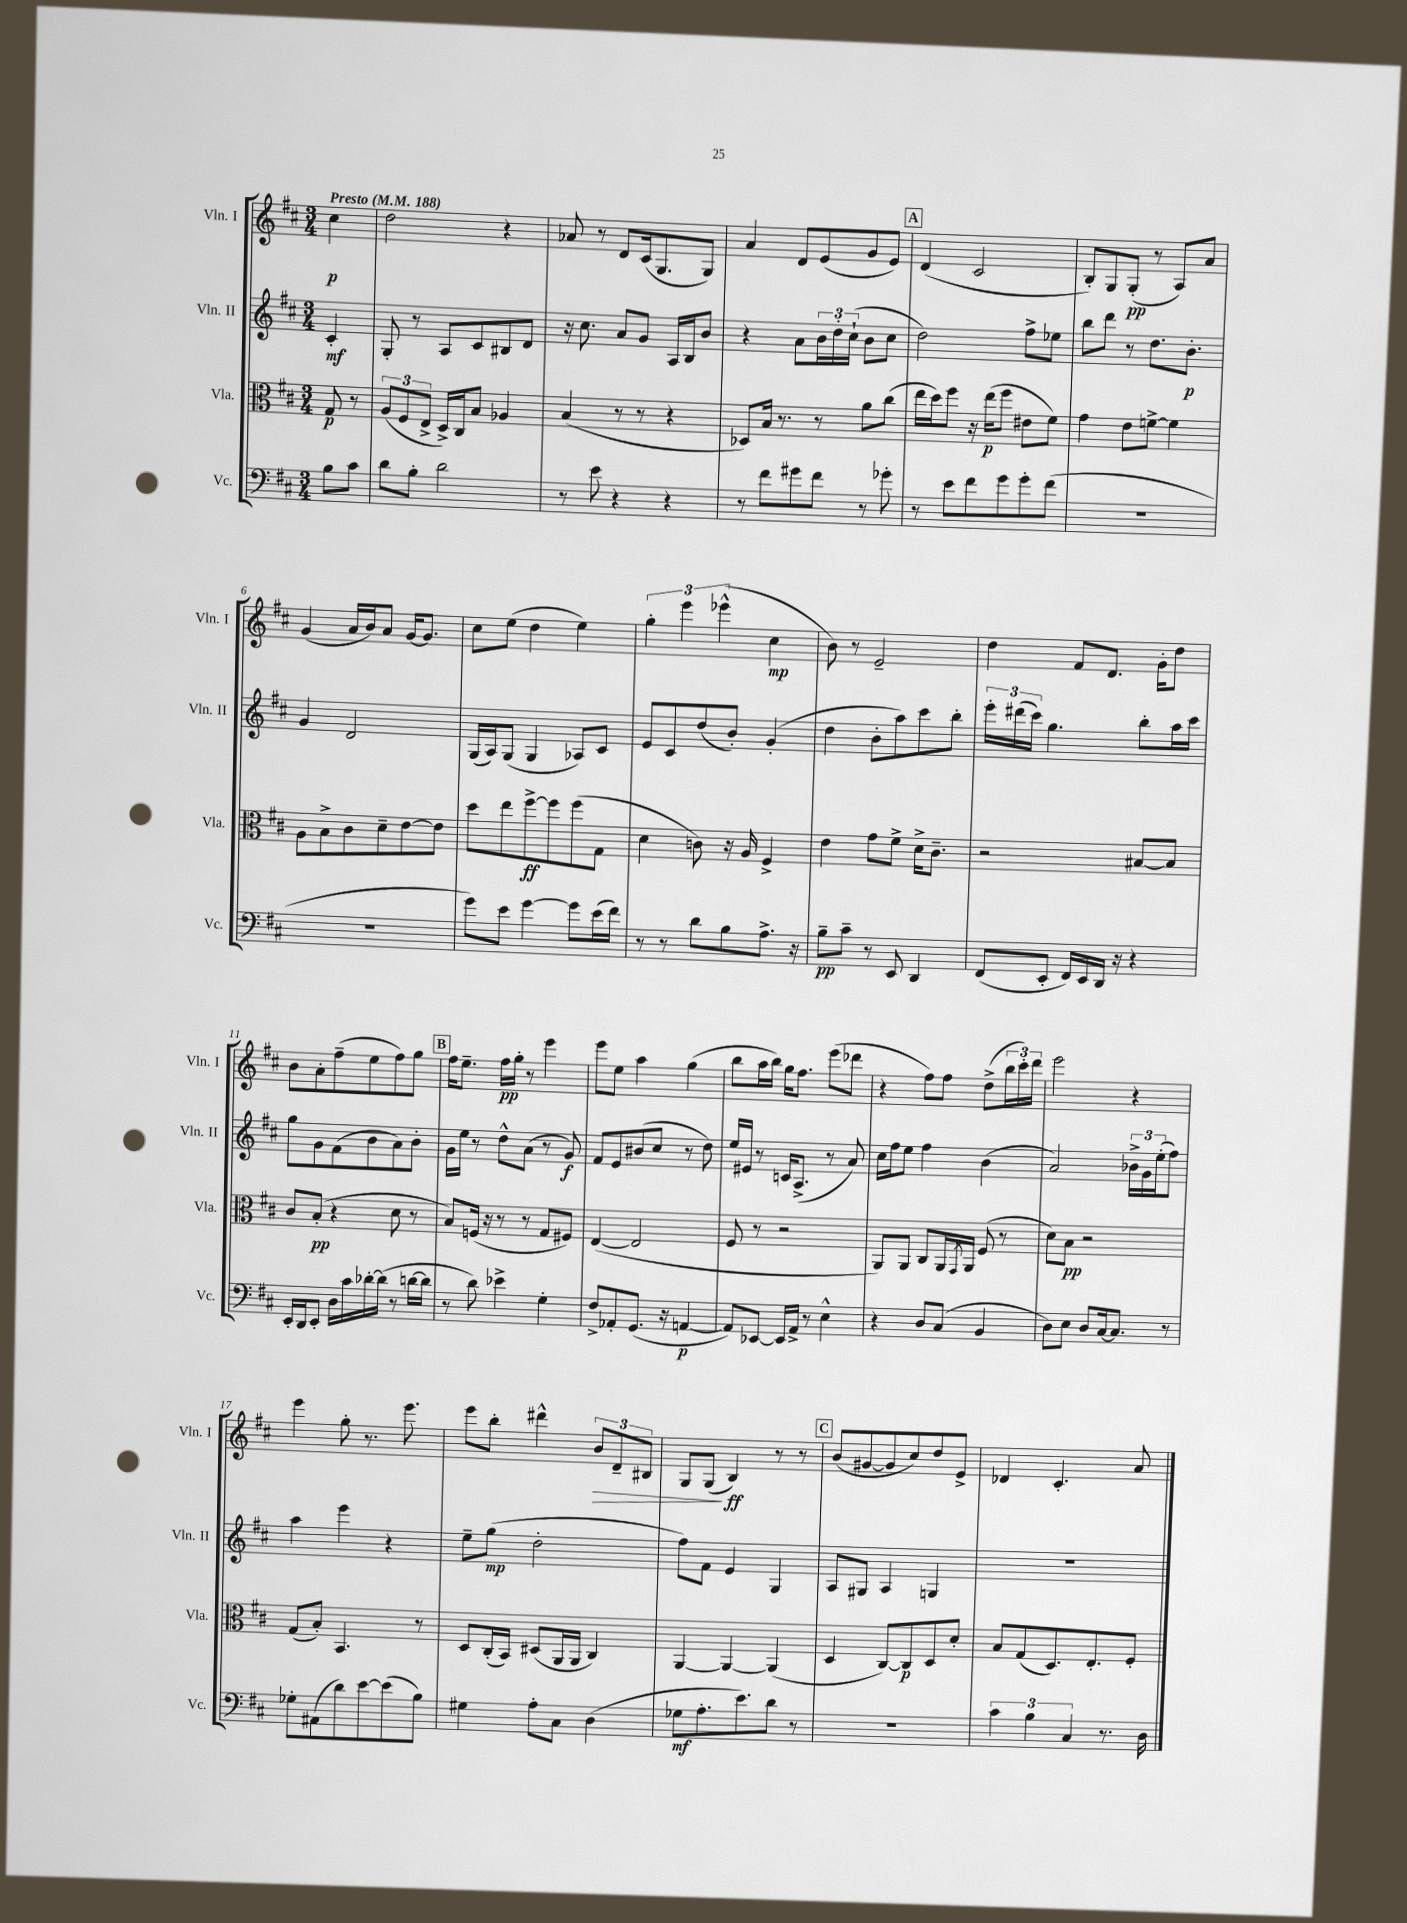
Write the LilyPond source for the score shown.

<<
\new StaffGroup <<
\new Staff = "s0" \with { instrumentName = "Vln. I" shortInstrumentName = "Vln. I" } {
    \clef treble \key d \major \numericTimeSignature \time 3/4 \partial 4 \tempo "Presto" 4 = 188
    cis''4\p |
    d''2 r4 |
    aes'8 r8 d'8 cis'16( g8. g8) |
    a'4 d'8 e'8( g'8 e'8) |
    \mark \markup { \box "A" } d'4( cis'2 |
    b8-.) g8 g8-.\pp( r8 a8) a'8 |
    g'4( a'16 b'16) a'8 g'16~ g'8. |
    cis''8 e''8( d''4 e''4) |
    \tuplet 3/2 { g''4-. e'''4 ees'''4-^( } cis''4\mp |
    b'8) r8 e'2-- |
    d''4 fis'8 d'8. g'16-. d''8 |
    b'8 a'8-. fis''8--( e''8 fis''8) g''8 |
    \mark \markup { \box "B" } fis''16 e''8.-- fis''16\pp g''16-. r8 e'''4 |
    e'''8 e''8 a''4 g''4( |
    b''8 a''16 b''16) g''16 fis''8. e'''8( des'''8 |
    r4 fis''8) fis''8 d''8->( \tuplet 3/2 { b''16 cis'''16-.) d'''16 } |
    e'''2 r4 |
    e'''4 g''8-. r8. e'''8. |
    e'''8 b''8-. dis'''4-^ \tuplet 3/2 { b'8\> d'8-- bis8 } |
    g8 g8\!( b4\ff) r8 r8 |
    \mark \markup { \box "C" } b'8( gis'8~ gis'8 cis''8) d''8 e'8-> |
    des'4 cis'4.-. a'8 \bar "|." |
}
\new Staff = "s1" \with { instrumentName = "Vln. II" shortInstrumentName = "Vln. II" } {
    \clef treble \key d \major \numericTimeSignature \time 3/4 \partial 4
    cis'4-.\mf |
    g8-. r8 a8 cis'8 bis8 d'8 |
    r16 cis''8. a'8 g'8 a16 b16 b'8 |
    r4 a'8 \tuplet 3/2 { b'16 d''16-. cis''16-!( } b'8 cis''8 |
    \mark \markup { \box "A" } d''2) fis''8-> ees''8 |
    b''8 d'''8 r8 d''8. b'8.-.\p |
    g'4 d'2 |
    g16( a16) g8( g4 aes8) cis'8 |
    e'8 cis'8 d''8( b'8-.) g'4-.( |
    d''4 b'8-. a''8) cis'''8 b''8-. |
    \tuplet 3/2 { e'''16-. dis'''16( cis'''16) } g''4. b''8-. a''16 cis'''16 |
    g''8 g'8 fis'8( b'8 a'8) b'8-. |
    \mark \markup { \box "B" } g'16 e''16 r8 d''8-^ a'8( r8 g'8\f) |
    fis'8 e'8 bis'8( cis''8 r8 d''8) |
    e''16 eis'16 r8 c'16 a8.->( r8 a'8) |
    cis''16 fis''16 e''8 fis''4 b'4( |
    a'2) \tuplet 3/2 { bes'16-> g'16 e''16-.( } fis''8) |
    a''4 e'''4 r4 |
    e''8-- g''8\mp( d''2-. |
    fis''8) fis'8 e'4 g4 |
    \mark \markup { \box "C" } a8 gis8 a4 g4 |
    R2. \bar "|." |
}
\new Staff = "s2" \with { instrumentName = "Vla." shortInstrumentName = "Vla." } {
    \clef alto \key d \major \numericTimeSignature \time 3/4 \partial 4
    g8\p r8 |
    \tuplet 3/2 { a8( fis8 e8-> } d16->) cis16 b8 aes4 |
    b4( r8 r8 r4 |
    des8) b16 r8. r8 a'8 cis''8( |
    \mark \markup { \box "A" } e''16 d''16) fis''8 r16 e''16\p( fis''8 eis'8 fis'8) |
    g'4 e'8 f'8~-> f'4 |
    a8 b8-> cis'8 d'8-- e'8~ e'8 |
    d''8 e''8 fis''8~->\ff fis''8 fis''8( g8 |
    d'4 c'8) r16 a16 fis4-> |
    e'4 g'8 fis'8-> d'16-> cis'8.-- |
    r2 bis8~ bis8 |
    cis'8 b8-.\pp( r4 d'8 r8 |
    \mark \markup { \box "B" } b8) f16( r16 r8 r8 g8 fis8) |
    e4~( e2 |
    fis8 r8 r2 |
    a,8) a,8 cis8 a,16 \acciaccatura { g,8 } a,16 fis8( r8 |
    d'8) b8\pp r2 |
    g8( b8-.) b,4. r8 |
    d8 cis16-.( b,16) dis8( a,16 a,16 cis4) |
    a,4~ a,4~ a,4( |
    \mark \markup { \box "C" } d4 cis8~) cis8\p d8 d'8-. |
    b8 g8( d8.) e8.-. fis8-. \bar "|." |
}
\new Staff = "s3" \with { instrumentName = "Vc." shortInstrumentName = "Vc." } {
    \clef bass \key d \major \numericTimeSignature \time 3/4 \partial 4
    b8 cis'8 |
    d'8 b8-. d'2 |
    r8 e'8 r4 r4 |
    r8 fis'8 gis'8 fis'8 r8 ges'8-. |
    \mark \markup { \box "A" } r8 e'8 fis'8 g'8 g'8-. fis'8( |
    R2. |
    R2. |
    g'8) e'8 g'4~ g'8 e'16( fis'16) |
    r8 r8 d'8 b8 a8.-> r16 |
    b8--\pp cis'8-- r8 e,8 d,4 |
    fis,8( e,8-. fis,16) e,16 d,16 r16 r4 |
    e,16-. d,16 e,8-. d16 cis'16 des'16~-. des'16( r8 d'16~ d'16 |
    \mark \markup { \box "B" } r8 d'8) ees'4-> g4-. |
    fis8-> aes,8-. g,8.( r16 a,4~\p |
    a,8) ees,8~ ees,16 a,16-> r8 e4-^ |
    r4 d8 cis8( b,4 |
    d8) e8 d8 cis16~ cis8. r8 |
    ges8-. ais,8( d'8) e'8~ e'8( b8) |
    gis4 a8-. cis8 d4( |
    ges8\mf a8.-. e'8.) d'8 r8 |
    \mark \markup { \box "C" } R2. |
    \tuplet 3/2 { cis'4 b4 cis4 } r8. d16 \bar "|." |
}
>>
>>
